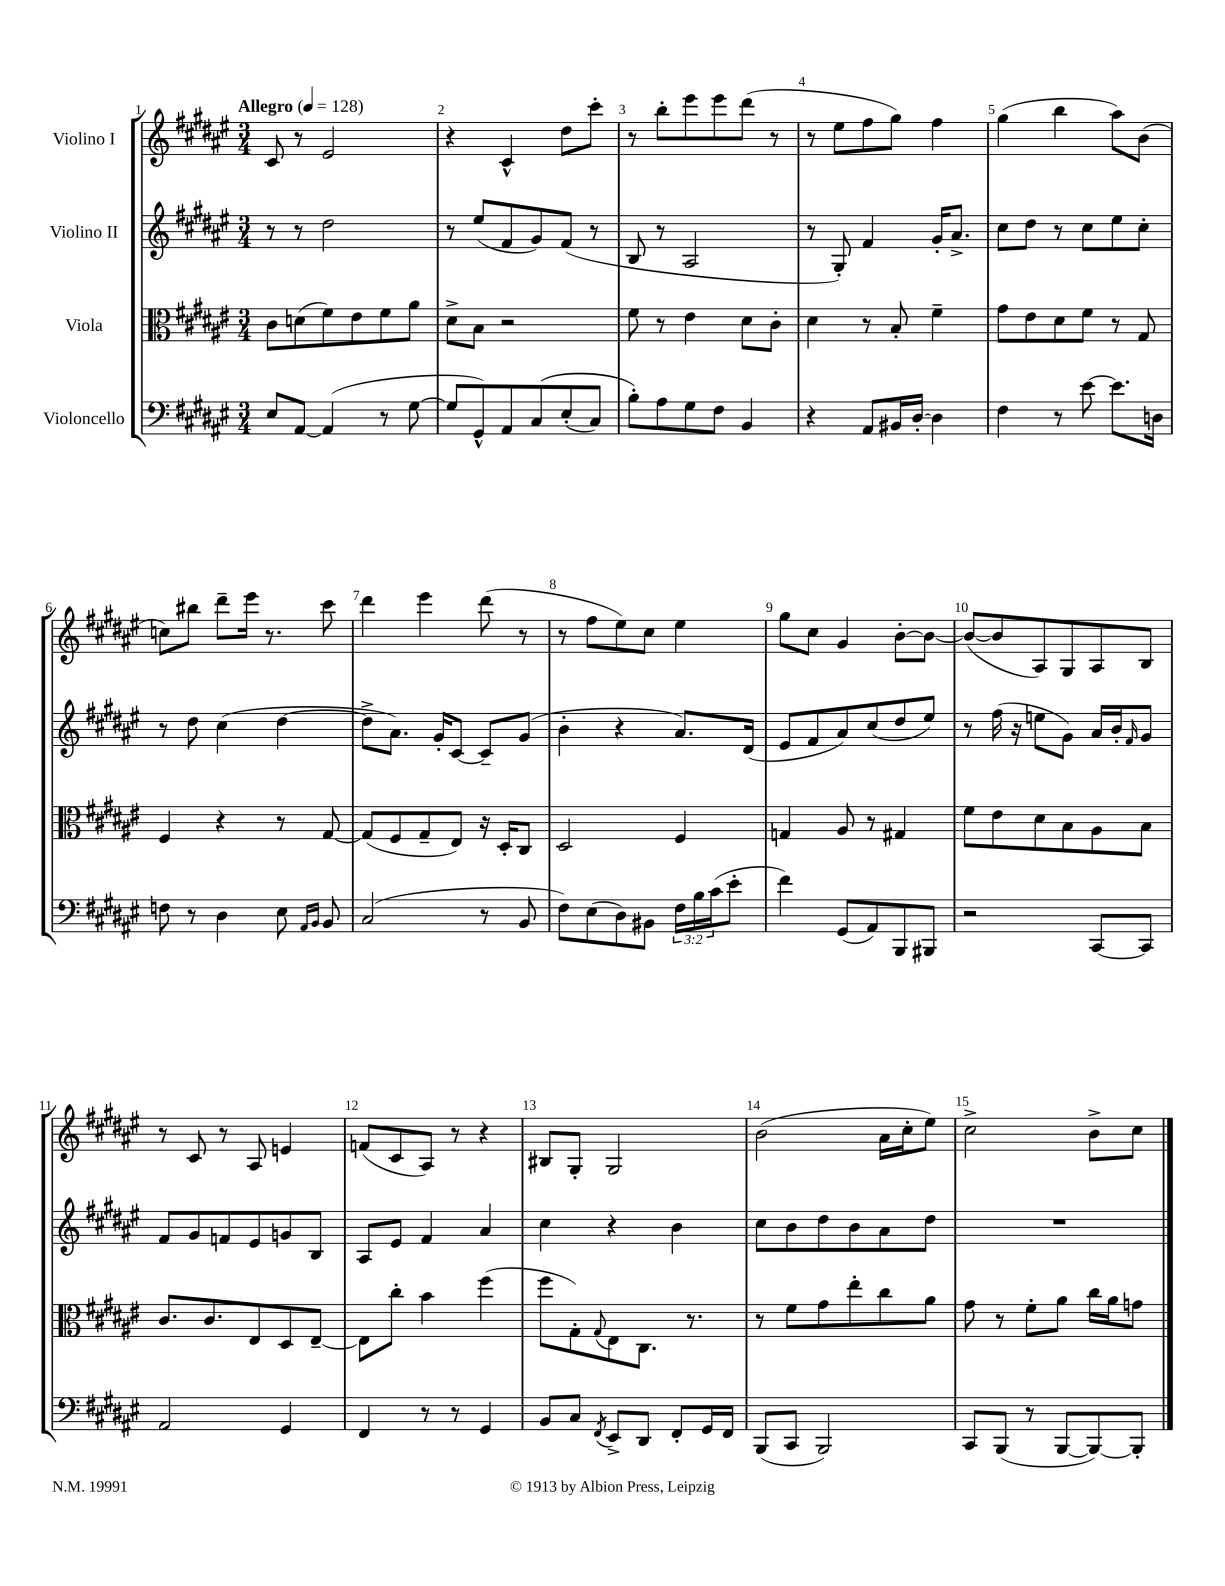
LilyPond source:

<<
\new StaffGroup <<
\new Staff = "s0" \with { instrumentName = "Violino I" } {
    \clef treble \key fis \major \numericTimeSignature \time 3/4 \tempo "Allegro" 4 = 128
    cis'8 r8 eis'2 |
    r4 cis'4-^ dis''8 cis'''8-. |
    r8 b''8-. eis'''8 eis'''8 dis'''8( r8 |
    r8 eis''8 fis''8 gis''8) fis''4 |
    gis''4( b''4 ais''8) b'8( |
    c''8) bis''8 dis'''8-- eis'''16 r8. cis'''8 |
    dis'''4 eis'''4 dis'''8( r8 |
    r8 fis''8 eis''8) cis''8 eis''4 |
    gis''8 cis''8 gis'4 b'8~-. b'8~ |
    b'8~( b'8 ais8) gis8 ais8 b8 |
    r8 cis'8 r8 ais8 e'4 |
    f'8( cis'8 ais8) r8 r4 |
    bis8 gis8-. gis2 |
    b'2( ais'16 cis''16-. eis''8) |
    cis''2-> b'8-> cis''8 \bar "|." |
}
\new Staff = "s1" \with { instrumentName = "Violino II" } {
    \clef treble \key fis \major \numericTimeSignature \time 3/4
    r8 r8 dis''2 |
    r8 eis''8( fis'8 gis'8) fis'8( r8 |
    b8 r8 ais2 |
    r8 gis8-.) fis'4 gis'16-. ais'8.-> |
    cis''8 dis''8 r8 cis''8 eis''8 cis''8-. |
    r8 dis''8 cis''4( dis''4~ |
    dis''8-> ais'8.) gis'16-. cis'8~ cis'8-- gis'8( |
    b'4-. r4 ais'8.) dis'16( |
    eis'8 fis'8 ais'8) cis''8( dis''8 eis''8) |
    r8 fis''16( r16 e''8 gis'8) ais'16 b'16-. \grace { fis'16 } gis'8 |
    fis'8 gis'8 f'8 eis'8 g'8 b8 |
    ais8 eis'8 fis'4 ais'4 |
    cis''4 r4 b'4 |
    cis''8 b'8 dis''8 b'8 ais'8 dis''8 |
    R2. \bar "|." |
}
\new Staff = "s2" \with { instrumentName = "Viola" } {
    \clef alto \key fis \major \numericTimeSignature \time 3/4
    cis'8 d'8( fis'8) eis'8 fis'8 ais'8 |
    dis'8-> b8 r2 |
    fis'8 r8 eis'4 dis'8 cis'8-. |
    dis'4 r8 b8-. fis'4-- |
    gis'8 eis'8 dis'8 fis'8 r8 gis8 |
    fis4 r4 r8 gis8~ |
    gis8( fis8 gis8-- eis8) r16 dis16-. cis8 |
    dis2 fis4 |
    g4 ais8 r8 gis4 |
    fis'8 eis'8 dis'8 b8 ais8 b8 |
    cis'8. cis'8. eis8 dis8 eis8~-- |
    eis8 cis''8-. b'4 fis''4( |
    fis''8 gis8-.) \appoggiatura { gis8 } eis8 cis8. r8. |
    r8 fis'8 gis'8 eis''8-. cis''8 ais'8 |
    gis'8 r8 fis'8-. ais'8 cis''16 ais'16 g'8 \bar "|." |
}
\new Staff = "s3" \with { instrumentName = "Violoncello" } {
    \clef bass \key fis \major \numericTimeSignature \time 3/4 \override Staff.TupletNumber.text = #tuplet-number::calc-fraction-text
    eis8 ais,8~ ais,4( r8 gis8~ |
    gis8 gis,8-^) ais,8 cis8\( eis8-.( cis8) |
    b8-.\) ais8 gis8 fis8 b,4 |
    r4 ais,8 bis,16 dis16~-. dis4 |
    fis4 r8 eis'8~ eis'8. d16 |
    f8 r8 dis4 eis8 \grace { ais,16 b,16 } b,8 |
    cis2( r8 b,8 |
    fis8) eis8( dis8) bis,8 \tuplet 3/2 { fis16 b16 cis'16( } eis'8-. |
    fis'4) gis,8( ais,8) b,,8 bis,,8 |
    r2 cis,8~ cis,8 |
    ais,2 gis,4 |
    fis,4 r8 r8 gis,4 |
    b,8 cis8 \acciaccatura { fis,8 } eis,8-> dis,8 fis,8-. gis,16 fis,16 |
    b,,8( cis,8 b,,2) |
    cis,8 b,,8( r8 b,,8~ b,,8~) b,,8-. \bar "|." |
}
>>
>>
\layout { \context { \Score \override BarNumber.break-visibility = ##(#f #t #t) barNumberVisibility = #all-bar-numbers-visible } }
